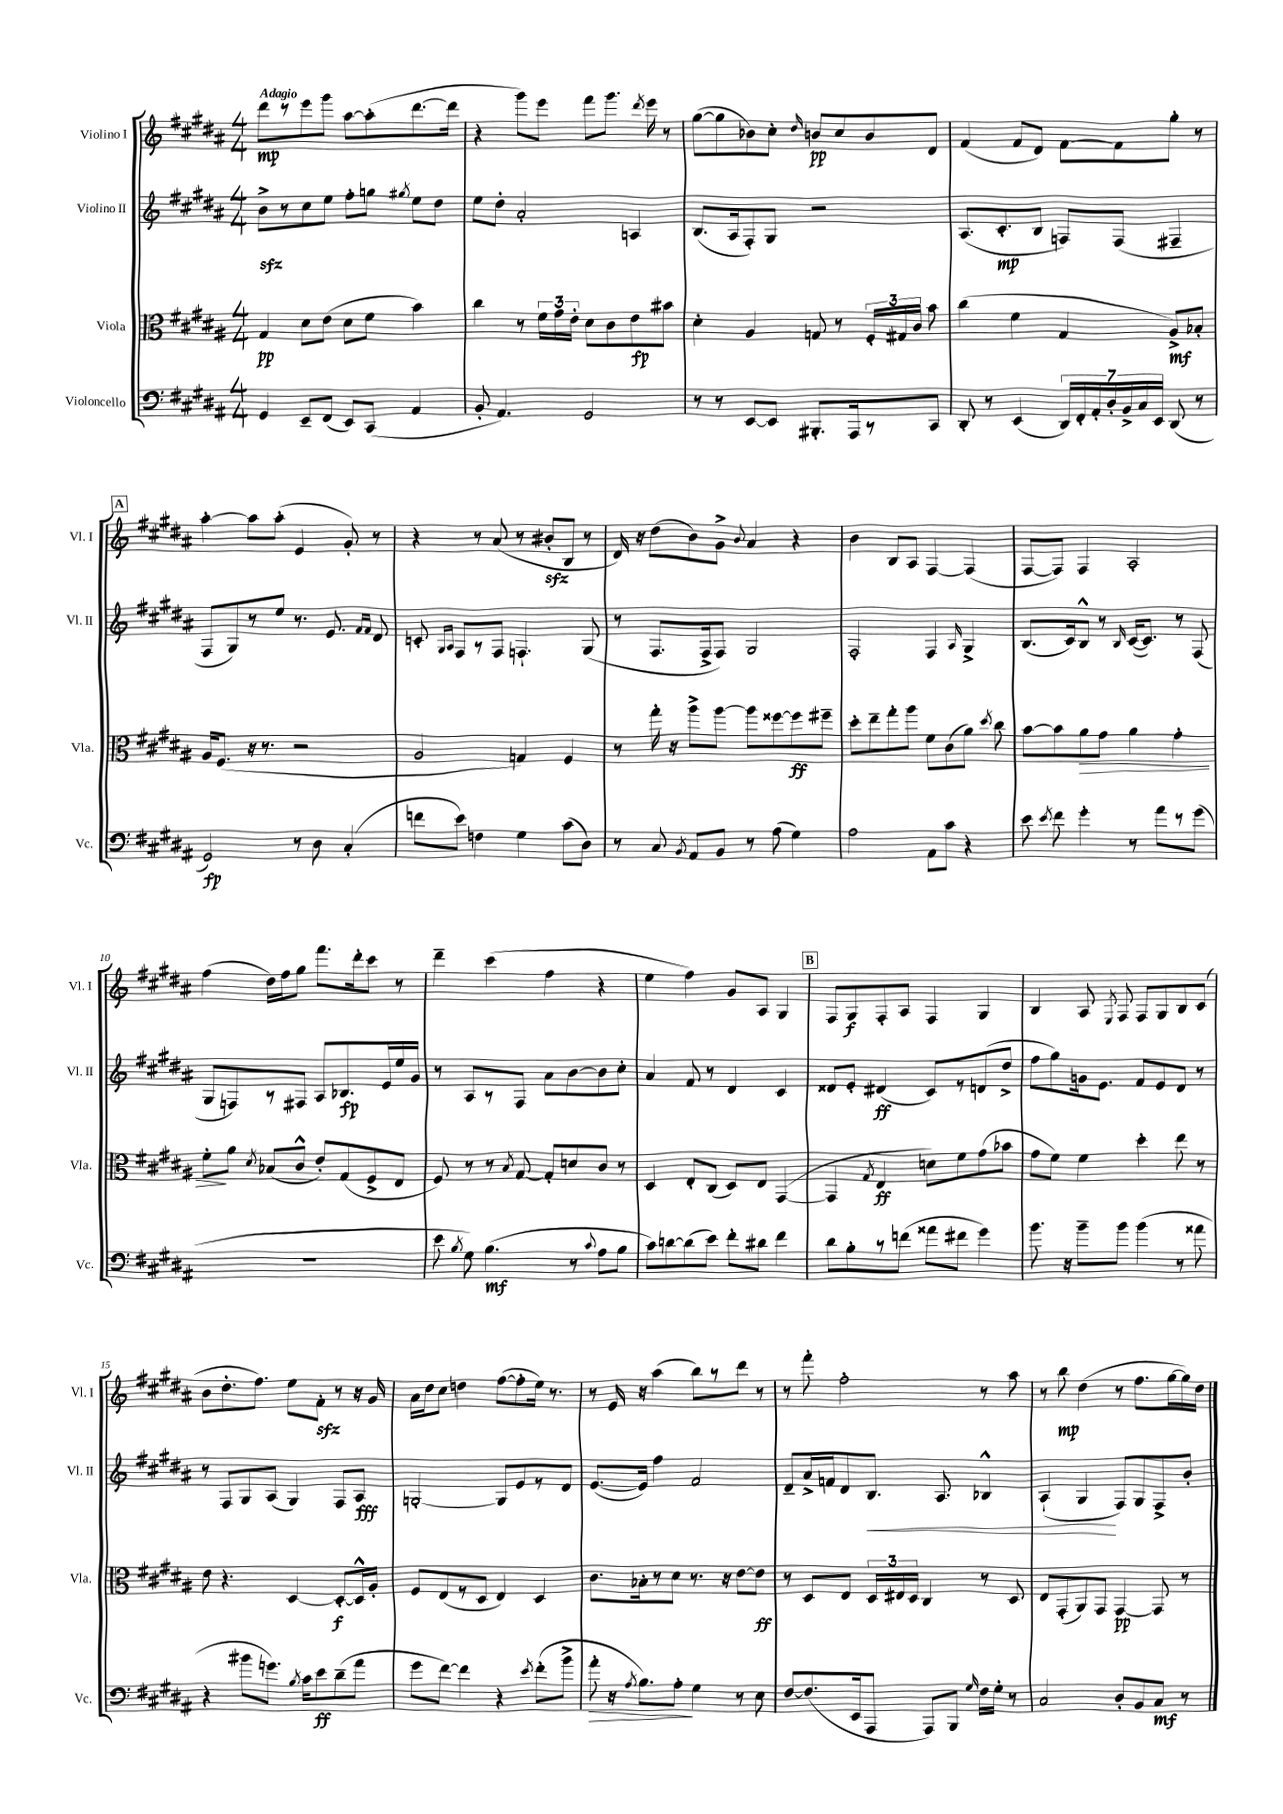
<<
\new StaffGroup <<
\new Staff = "s0" \with { instrumentName = "Violino I" shortInstrumentName = "Vl. I" } {
    \clef treble \key b \major \numericTimeSignature \time 4/4 \tempo "Adagio"
    \autoBeamOff dis'''8[\mp r8 e'''8 gis'''8] ais''8[~ ais''8-.( dis'''8.~ dis'''16] |
    r4 gis'''8[) e'''8] fis'''8[ gis'''8.] \acciaccatura { dis'''8 } e'''16 r8 |
    gis''8[~( gis''8 bes'8) cis''8]-. \grace { dis''16 } b'8[\pp cis''8 b'8 dis'8] |
    fis'4( fis'8[ dis'8]) fis'8[~ fis'8 gis''8]-. r8 |
    \mark \markup { \box "A" } ais''4~-. ais''8[ ais''8]-.( e'4 gis'8-.) r8 |
    r4 r8 ais'8( r8 bis'8[-.\sfz b8] r8 |
    dis'16) r16 dis''8[( b'8) gis'8]-> \appoggiatura { b'8 } ais'4 r4 |
    b'4 b8[ ais8] fis4~ fis4( |
    fis8[~ fis8]) fis4 ais2-. |
    fis''4( dis''16[) fis''16 gis''8] fis'''8.[ dis'''16-. cis'''8] r8 |
    dis'''4-- cis'''4( fis''4 r4 |
    e''4 fis''4) gis'8[ ais8] gis4 |
    \mark \markup { \box "B" } fis8[ gis8\f fis8-. ais8] fis4 gis4 |
    b4 ais8 \acciaccatura { e8 } fis8 fis8[ gis8 b8 cis'8]( |
    b'8[ dis''8.-. fis''8.]) e''8[ fis'8]-.\sfz r8 r16 gis'16 |
    ais'16[ dis''16 cis''8] d''4 fis''8[~( fis''8-. e''16]) r8. |
    r8 e'16 r16 ais''4( b''8[) r8 dis'''8] r8 |
    r8 fis'''8-. fis''2-. r8 ais''8 |
    r8 b''8\mp dis''4( r8 fis''8.[ gis''16~ gis''16) dis''16] \bar "|." |
}
\new Staff = "s1" \with { instrumentName = "Violino II" shortInstrumentName = "Vl. II" } {
    \clef treble \key b \major \numericTimeSignature \time 4/4
    \autoBeamOff b'8[->\sfz r8 cis''8 e''8] fis''8[-. g''8] \acciaccatura { gis''8 } e''8[ dis''8] |
    e''8[ dis''8]-. ais'2-. a4 |
    b8.[( ais16 fis8-.) gis8] r2 |
    ais8.[( cis'8.-.\mp b8] f8[) f8]( fis4-- |
    \mark \markup { \box "A" } fis8[ gis8) r8 e''8] r8. e'8. \grace { fis'16[ fis'16] } dis'8 |
    c'8-. \grace { gis16[ ais16] } fis8[ r8 fis8] f4.-! gis8( |
    r8 fis8.[ fis16-> fis8]) gis2 |
    fis2-. fis4 \grace { ais16 } gis4-> |
    b8.[( cis'16) b8]-^ r8 \grace { b16 } cis'16[~( cis'8.]) r8 fis8( |
    gis8[ f8) r8 fis8] ais8[ bes8.\fp e'16 e''16 gis'16] |
    r8 ais8[ r8 fis8] ais'8[ b'8~ b'8 cis''8]-. |
    ais'4 fis'8 r8 dis'4 cis'4 |
    \mark \markup { \box "B" } disis'8[ e'8]-. dis'4\ff( cis'8[) r8 d'8( dis''8]-> |
    fis''8[ gis''8) g'16 e'8.] fis'8[ e'8 dis'8] r8 |
    r8 fis8[ gis8 ais8]( gis4) fis8[ ais8]\fff |
    g2~-. g8[ e'8 r8 dis'8] |
    e'8.[~( e'16]) fis''4 fis'2 |
    dis'8[-- ais'16-> f'16 dis'8 b8.]\< ais8. bes4-^ |
    ais4-!( gis4\! fis8[) gis8 fis8-> b'8]-. \bar "|." |
}
\new Staff = "s2" \with { instrumentName = "Viola" shortInstrumentName = "Vla." } {
    \clef alto \key b \major \numericTimeSignature \time 4/4
    \autoBeamOff gis4\pp dis'8[ e'8]( dis'8[ fis'8] b'4) |
    cis''4 r8 \tuplet 3/2 { fis'16[ gis'16 e'16]-. } dis'8[ cis'8 e'8\fp bis'8] |
    dis'4-. ais4 g8 r8 \tuplet 3/2 { fis16[-. gis16 cis'16] } b'8 |
    cis''4( fis'4 gis4 ais8[->\mf) bes8]-. |
    \mark \markup { \box "A" } ais16[ fis8.]( r16 r8. r2 |
    ais2 g4) fis4 |
    r8 gis''16-. r16 ais''8[-> ais''8]~ ais''8[ fisis''8~ fisis''8\ff fis''8]-- |
    dis''8[-. e''8-- gis''8-. ais''8] fis'8[ cis'8( ais'8]) \acciaccatura { dis''8 } cis''8 |
    b'8[~ b'8 ais'8\> gis'8] ais'4 gis'4-. |
    fis'8[-.\! ais'8] \acciaccatura { dis'8 } bes8[( cis'8]-^ e'8[-.) gis8( fis8-> e8] |
    fis8) r8 r8 \acciaccatura { b8 } gis8~ gis8[-. d'8 cis'8] r8 |
    dis4 e8[-. cis8]( dis8[) e8] gis,4~( |
    \mark \markup { \box "B" } gis,4 \acciaccatura { gis8 } e4\ff d'8[) fis'8 gis'8( bes'8] |
    gis'8[ fis'8]) fis'4 dis''4-. e''8 r8 |
    e'8 r4. dis4~ dis8[~-.\f dis16-^ ais16]-. |
    fis8[ e8( r8 dis8] e4) dis4 |
    cis'8.[ bes16-. r8 dis'8] r8. r16 e'8[~ e'8]\ff |
    r8 dis8[ e8] \tuplet 3/2 { dis16[ eis16 dis16] } cis4 r8 dis8 |
    e8[ gis,8-.( ais,8) gis,8] gis,4~\pp gis,8 r8 \bar "|." |
}
\new Staff = "s3" \with { instrumentName = "Violoncello" shortInstrumentName = "Vc." } {
    \clef bass \key b \major \numericTimeSignature \time 4/4
    \autoBeamOff gis,4 e,8[-- fis,8]( e,8[) cis,8]( ais,4 |
    b,8-. ais,4.) gis,2 |
    r8 r8 e,8[~ e,8] bis,,8.[-. ais,,16 r8 cis,8] |
    dis,8-. r8 e,4( \tuplet 7/4 { dis,16[) fis,16-. ais,16-. dis16-. b,16-> cis16 e,16] } dis,8( r8 |
    \mark \markup { \box "A" } gis,2\fp) r8 dis8 cis4-.( |
    f'8[ e'8]) f4 gis4 cis'8[( dis8]) |
    r8 cis8 \acciaccatura { b,8 } ais,8[ b,8] r8 ais8( gis4) |
    ais2 ais,8[ cis'8] r4 |
    e'8 \acciaccatura { e'8 } fis'8 gis'4-. r8 ais'8[ r8 gis'8]( |
    R1 |
    e'8 \acciaccatura { b8 } gis8) b4.\mf( r8 \appoggiatura { cis'8 } ais8[ b8] |
    cis'8[) d'8~ d'8( e'8]) fis'8[-. dis'8] fis'4 |
    \mark \markup { \box "B" } dis'8[ b8-. r8 f'8]( aisis'8[ fis'8] gis'4) |
    b'8. r16 b'8[-- b'8] b'4( r8 aisis'8 |
    r4 bis'8[ g'8.]) \acciaccatura { b8 } cis'16[ e'8\ff dis'8--( ais'8] |
    gis'8[ fis'8]~) fis'4 r4 \acciaccatura { e'8 } fis'8[-.( b'8]-> |
    ais'8-.\> r16 \acciaccatura { ais8 } b8.[) ais8]-.\! gis4 r8 e8 |
    fis8[~ fis8.( e,16 ais,,8] ais,,8[) b,,8] \grace { gis16 } fis16[ gis16]-. r8 |
    cis2 dis8[-. b,8 cis8]\mf r8 \bar "|." |
}
>>
>>
